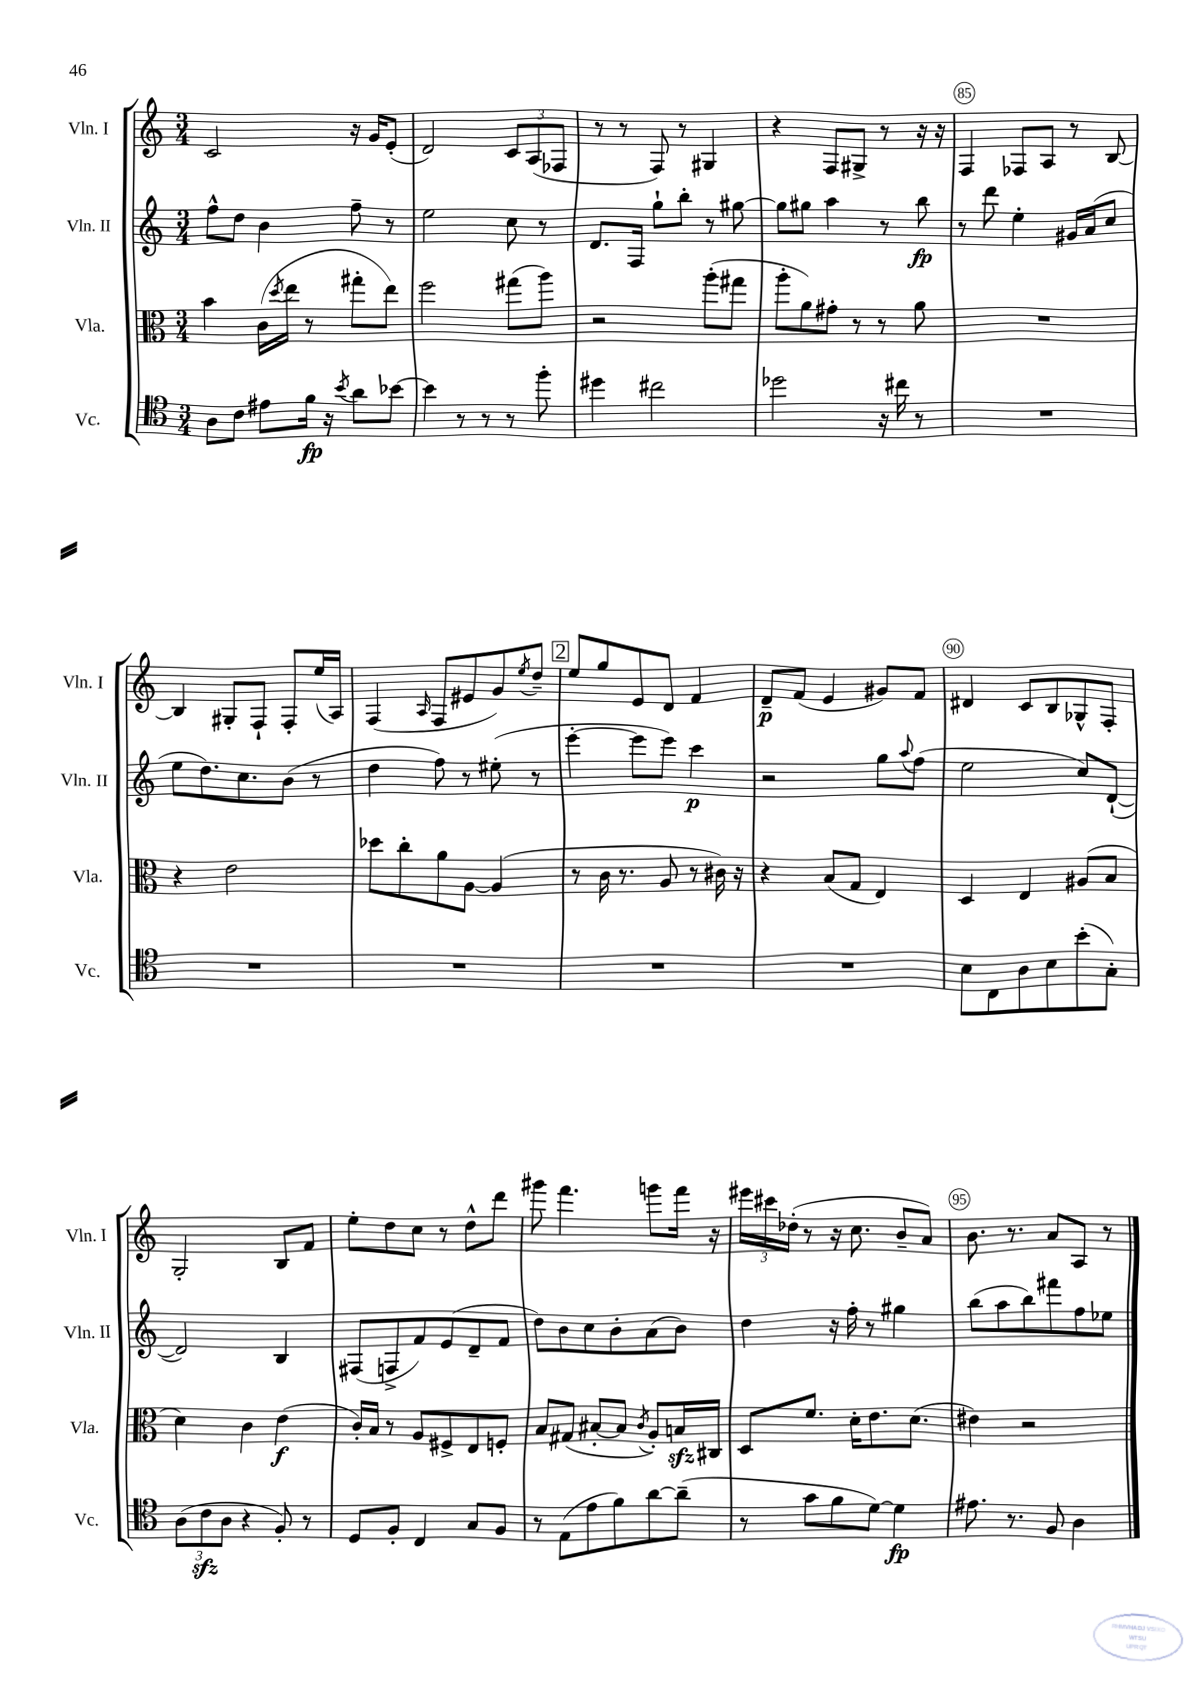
<<
\new StaffGroup <<
\new Staff = "s0" \with { instrumentName = "Vln. I" shortInstrumentName = "Vln. I" } {
    \clef treble \key c \major \numericTimeSignature \time 3/4
    c'2 r16 g'16 e'8-.( |
    d'2) \tuplet 3/2 { c'8 a8( fes8 } |
    r8 r8 f8) r8 gis4 |
    r4 f8 gis8-> r8 r16 r16 |
    f4 fes8 a8 r8 b8~ |
    b4 gis8-. f8-! f8-. e''16( a16) |
    f4( \grace { a16 } f8 eis'8 g'8) \acciaccatura { e''8 } d''8-- |
    \mark \markup { \box "2" } e''8 g''8 e'8 d'8 f'4 |
    d'8--\p f'8( e'4 gis'8) f'8 |
    dis'4 c'8 b8 ges8-^ f8-. |
    g2-. b8 f'8 |
    e''8-. d''8 c''8 r8 d''8-^ d'''8 |
    gis'''8 f'''4. g'''8 f'''16 r16 |
    \tuplet 3/2 { eis'''16 cis'''16 des''16-.( } r8 r16 c''8. b'8-- a'8) |
    b'8. r8. a'8 a8 r8 \bar "|." |
}
\new Staff = "s1" \with { instrumentName = "Vln. II" shortInstrumentName = "Vln. II" } {
    \clef treble \key c \major \numericTimeSignature \time 3/4
    f''8-^ d''8 b'4 f''8-- r8 |
    e''2 c''8 r8 |
    d'8. f16 g''8-! b''8-. r8 gis''8~ |
    gis''8 gis''8 a''4 r8 b''8\fp |
    r8 d'''8 e''4-. gis'16 a'16( c''8 |
    e''8 d''8.) c''8. b'8( r8 |
    d''4 f''8) r8 eis''8-.( r8 |
    \mark \markup { \box "2" } e'''4~-. e'''8 e'''8) c'''4\p |
    r2 g''8 \appoggiatura { a''8 } f''8( |
    e''2 c''8) d'8~-!( |
    d'2) b4 |
    fis8( f8-> f'8) e'8( d'8-- f'8 |
    d''8) b'8 c''8 b'8-. a'8( b'8) |
    d''4 r16 f''16-. r8 gis''4 |
    b''8( a''8 b''8) fis'''8 f''8 ees''8 \bar "|." |
}
\new Staff = "s2" \with { instrumentName = "Vla." shortInstrumentName = "Vla." } {
    \clef alto \key c \major \numericTimeSignature \time 3/4
    b'4 c'16( \acciaccatura { d''8 } e''16 r8 gis''8-. e''8) |
    f''2 gis''8( a''8) |
    r2 a''8-.( gis''8 |
    a''8-. a'8) gis'8-. r8 r8 a'8 |
    R2. |
    r4 e'2 |
    des''8 c''8-. a'8 a8~ a4( |
    \mark \markup { \box "2" } r8 c'16 r8. a8 r8 cis'16) r16 |
    r4 b8( g8 e4) |
    d4 e4 ais8( b8 |
    d'4) c'4 e'4\f( |
    c'16-.) b16 r8 a8 fis8-> e8 f8-. |
    b8 gis8( bis8~-. bis8 \acciaccatura { c'8 } a8-.) b16\sfz cis16 |
    d8 f'8. d'16-. e'8. d'8.( |
    eis'4) r2 \bar "|." |
}
\new Staff = "s3" \with { instrumentName = "Vc." shortInstrumentName = "Vc." } {
    \clef tenor \key c \major \numericTimeSignature \time 3/4
    a8 c'8 eis'8 f'16\fp r16 \acciaccatura { b'8 } a'8 bes'8~ |
    bes'4 r8 r8 r8 f''8-. |
    dis''4 cis''2 |
    des''2 r16 cis''16 r8 |
    R2. |
    R2. |
    R2. |
    \mark \markup { \box "2" } R2. |
    R2. |
    b8 c8 a8 b8 b'8-.( g8-.) |
    \tuplet 3/2 { a8( c'8\sfz a8 } r4 f8-.) r8 |
    d8 f8-. c4 g8 f8 |
    r8 e8( e'8 f'8) a'8~ a'8--( |
    r8 g'8 f'8 d'8~) d'4\fp |
    eis'8. r8. f8 a4 \bar "|." |
}
>>
>>
\layout { \context { \Score currentBarNumber = #81 \override BarNumber.break-visibility = ##(#f #t #t) barNumberVisibility = #(every-nth-bar-number-visible 5) \override BarNumber.stencil = #(make-stencil-circler 0.1 0.3 ly:text-interface::print) } }
